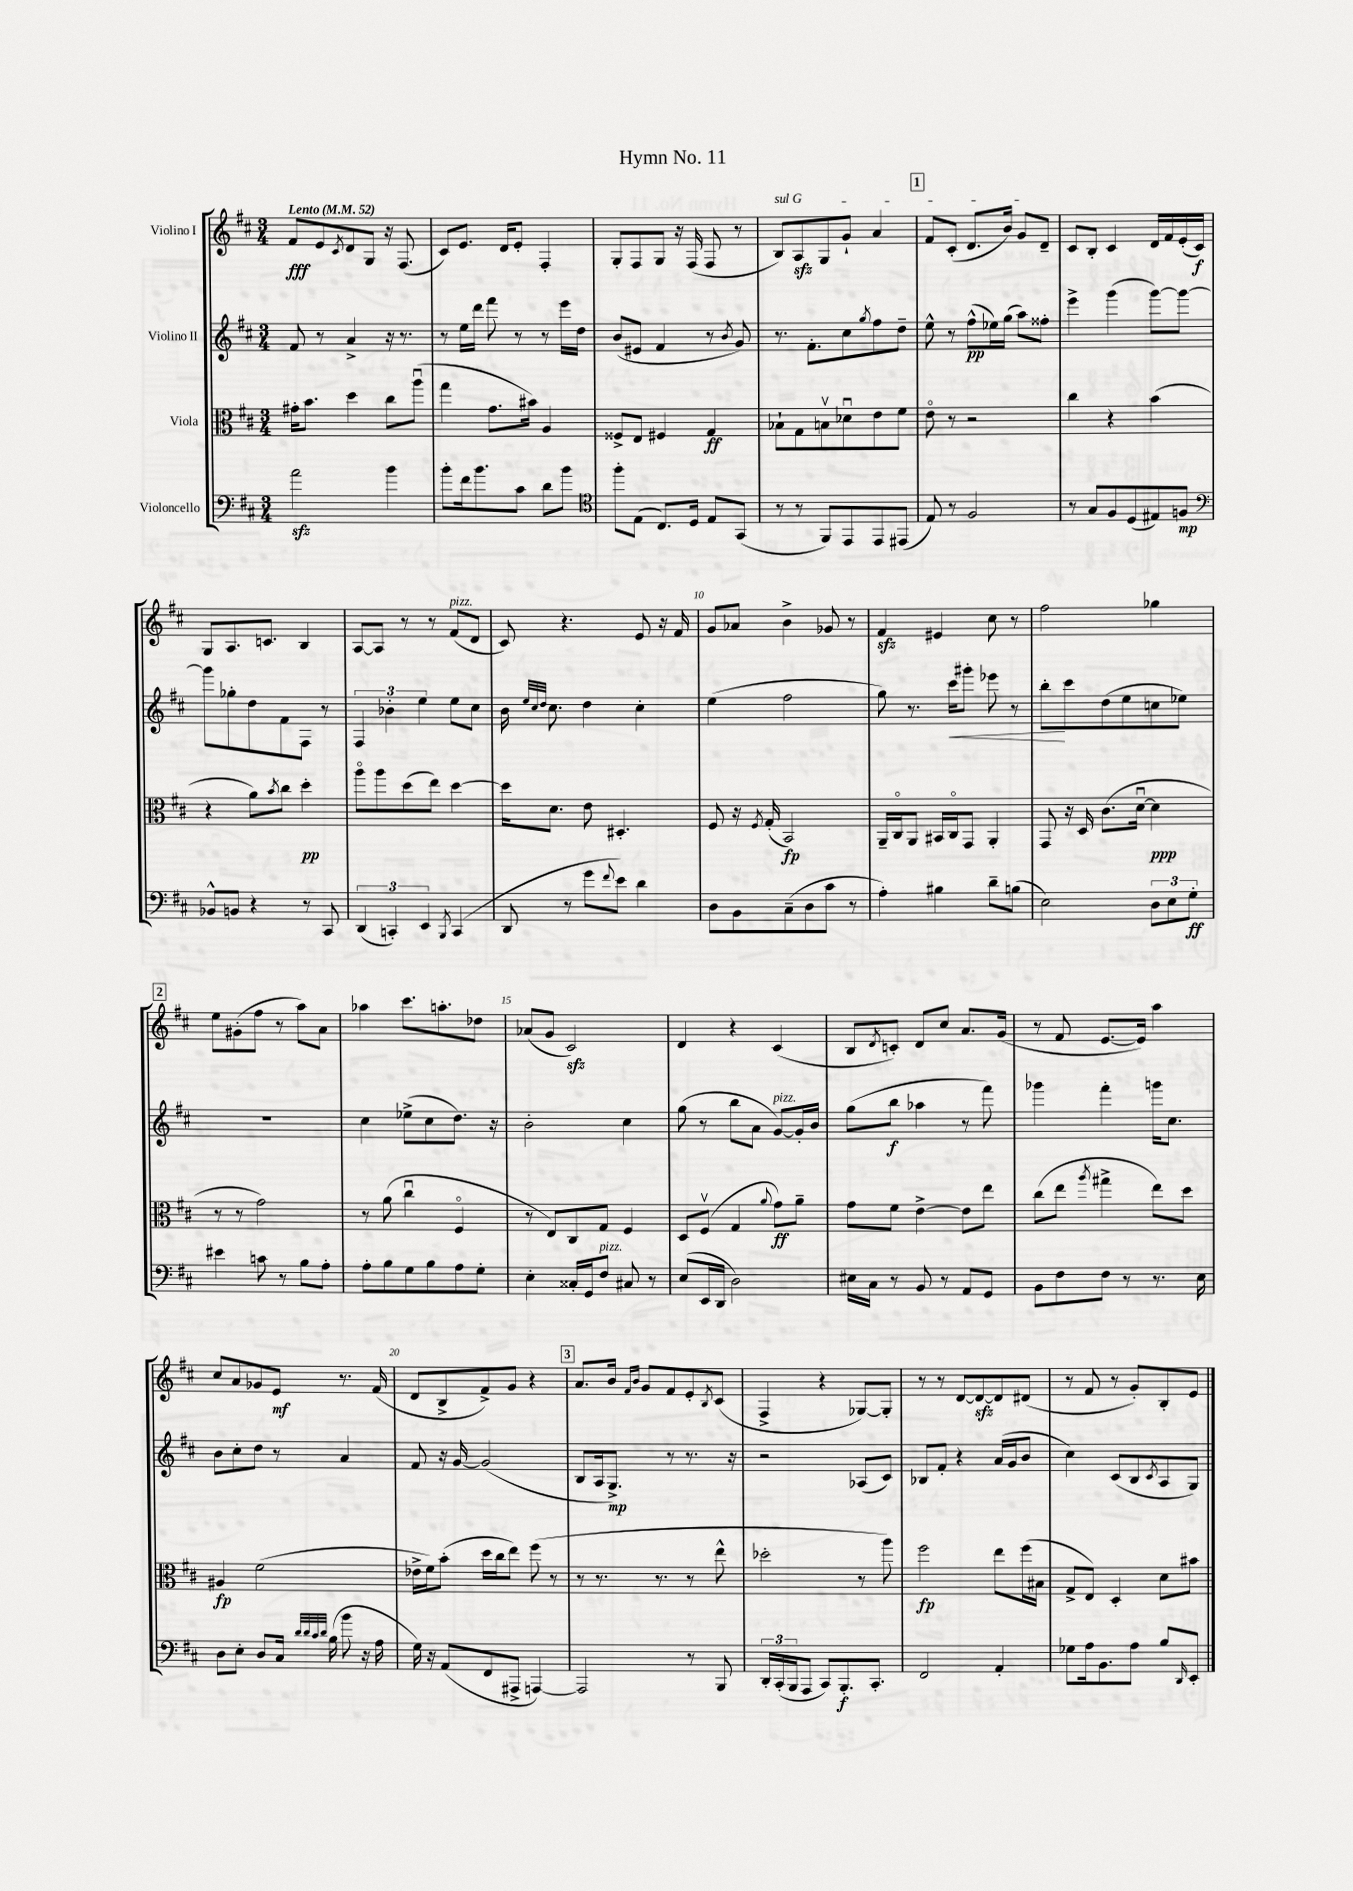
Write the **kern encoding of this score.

**kern	**dynam	**kern	**dynam	**kern	**dynam	**kern	**dynam
*part4	*part4	*part3	*part3	*part2	*part2	*part1	*part1
*staff4	*staff4	*staff3	*staff3	*staff2	*staff2	*staff1	*staff1
*I"Violoncello	*	*I"Viola	*	*I"Violino II	*	*I"Violino I	*
*clefF4	*	*clefC3	*	*clefG2	*	*clefG2	*
*k[f#c#]	*	*k[f#c#]	*	*k[f#c#]	*	*k[f#c#]	*
*M3/4	*	*M3/4	*	*M3/4	*	*M3/4	*
*MM52	*	*MM52	*	*MM52	*	*MM52	*
=1	=1	=1	=1	=1	=1	=1	=1
!	!	!	!	!	!	!LO:TX:a:B:t=Lento	!
2azz\	.	16g#X'\KL	.	8f#/	.	8f#/L	fff
.	.	8.b\J	.	.	.	.	.
.	.	.	.	8r	.	8e/	.
.	.	.	.	.	.	8qc#/	.
.	.	4dd\	.	4a^/	.	8d/	.
.	.	.	.	.	.	8G/J	.
4b\	.	8cc#\L	.	16r	.	16r	.
.	.	.	.	8.r	.	(8.F#/	.
.	.	(8aau\J	.	.	.	.	.
=2	=2	=2	=2	=2	=2	=2	=2
8b'\L	.	4gg\	.	8r	.	8c#/L)	.
16f#\k	.	.	.	16ee\LL	.	8.e/J	.
8.b\	.	.	.	16ddd\JJ	.	.	.
.	.	8.g\L	.	8fff#\	.	.	.
.	.	.	.	.	.	16d/KL	.
8c#\J	.	.	.	8r	.	8e'/J	.
.	.	16b#X\Jk)	.	.	.	.	.
8d\L	.	4A/	.	8r	.	4F#'/	.
8b\J	.	.	.	16eee\LL	.	.	.
.	.	.	.	16dd\JJ	.	.	.
=3	=3	=3	=3	=3	=3	=3	=3
*clefC4	*	*	*	*	*	*	*
8ff#'\L	.	8F##X^/L	.	(8b/L	.	8G'/L	.
(8E\J	.	8E/J	.	8e#X/J	.	8F#/	.
8.C#/L)	.	4F#X/	.	4f#/	.	8G/J	.
.	.	.	.	.	.	16r	.
16D/Jk	.	.	.	.	.	(16F#/	.
8E/L	.	4G/	ff	8r	.	8F#/	.
.	.	.	.	8qb/	.	.	.
(8GG/J	.	.	.	8g/)	.	8r	.
=4	=4	=4	=4	=4	=4	=4	=4
!	!	!	!	!	!	!LO:TX:a:i:t=sul G	!
8r	.	8B-X`\L	.	8.r	.	8B/L)	.
8r	.	8G\	.	.	.	8Azz/	.
.	.	.	.	8.f#'\L	.	.	.
8FF#/L)	.	8Bnv\	.	.	.	8G/	.
8EE/	.	8d-Xu\	.	8cc#\	.	8g`/J	.
.	.	.	.	8qgg/	.	.	.
8EE/	.	8e\	.	8ff#\	.	4a/	.
(8EE#X/J	.	8f#\J	.	8dd~\J	.	.	.
!!LO:REH:place=s1:t=1
=5	=5	=5	=5	=5	=5	=5	=5
8E/)	.	8e\	.	8ee^^\	.	8f#/L	.
8r	.	8r	.	8r	.	(8c#'/J	.
2F#/	.	2r	.	(8ff#^^\L	pp	8.d/L	.
.	.	.	.	16ee-X\L)	.	.	.
.	.	.	.	(16gg\JJ	.	16b/Jk)	.
.	.	.	.	8aa\L)	.	8g/L	.
.	.	.	.	8ff##X'\J	.	8d~/J	.
=6	=6	=6	=6	=6	=6	=6	=6
8r	.	4cc#\	.	4eee^\	.	8c#/L	.
8G/L	.	.	.	.	.	8B'/J	.
8F#/	.	4r	.	(4ggg\	.	4c#/	.
(8D/	.	.	.	.	.	.	.
8E#X/)	.	(4b\	.	[8ggg\L)	.	16d/LL	.
.	.	.	.	.	.	16f#/	.
8Fn/J	mp	.	.	8ggg\J_	.	(16e'/	.
.	.	.	.	.	.	16c#/JJ)	f
!!LO:LB:g=z
=7	=7	=7	=7	=7	=7	=7	=7
*clefF4	*	*	*	*	*	*	*
8BB-X^^/L	.	4r	.	8ggg\L]	.	8G/L	.
8BBn/J	.	.	.	8gg-X'\	.	8.A/	.
4r	.	8a\L)	.	8dd\	.	.	.
.	.	.	.	.	.	8.cn/J	.
.	.	8qb/	.	.	.	.	.
.	.	8cc#\J	.	8f#\	.	.	.
8r	.	4dd'\	pp	8F#\J	.	4B/	.
8CC#/	.	.	.	8r	.	.	.
=8	=8	=8	=8	=8	=8	=8	=8
(6DD/	.	8aa\L	.	6F#/	.	[8A/L	.
.	.	8aa\	.	.	.	8A/J]	.
6CCn'/)	.	.	.	6b-X'\	.	.	.
.	.	(8dd\	.	.	.	8r	.
6EE/	.	.	.	6ee\	.	.	.
.	.	8ee\J)	.	.	.	8r	.
8qBBB/	.	.	.	.	.	.	.
!	!	!	!	!	!	!LO:TX:a:i:t=pizz.	!
(4CC/	.	[4dd\	.	8ee\L	.	(8f#/L	.
.	.	.	.	8cc#\J	.	8d/J	.
=9	=9	=9	=9	=9	=9	=9	=9
8DD/	.	16dd\KL]	.	16b\	.	8c#/)	.
.	.	.	.	32qqee/LLL	.	.	.
.	.	.	.	32qqcc#/	.	.	.
.	.	.	.	32qqdd/JJJ	.	.	.
.	.	8.d\J	.	8.cc#\	.	.	.
8r	.	.	.	.	.	4.r	.
8g\L	.	8e\	.	4dd\	.	.	.
8qqf#/	.	.	.	.	.	.	.
8e\J)	.	4.D#X'/	.	.	.	.	.
4d\	.	.	.	4cc#'\	.	8e/	.
.	.	.	.	.	.	16r	.
.	.	.	.	.	.	16f#/	.
=10	=10	=10	=10	=10	=10	=10	=10
8D\L	.	8F#/	.	(4ee\	.	8g/L	.
8BB\	.	16r	.	.	.	8a-X/J	.
.	.	8qF#/	.	.	.	.	.
.	.	(16G'/	.	.	.	.	.
(8C#~\	.	2BB/)	fp	2ff#\	.	4b^\	.
8D\	.	.	.	.	.	.	.
8c#\J	.	.	.	.	.	8g-X/	.
8r	.	.	.	.	.	8r	.
=11	=11	=11	=11	=11	=11	=11	=11
4A'\)	.	16AA~/LL	.	8gg\)	.	4f#zz/	.
.	.	16C#/J	.	.	.	.	.
.	.	8AA/J	.	8.r	.	.	.
4B#X\	.	16BB#X/LL	.	.	.	4e#X/	.
!	!	!	!	!	!LO:HP:b	!	!
.	.	16C#/J	.	16ccc#\KL	<	.	.
.	.	8GG/J	.	8ggg#X'\J	.	.	.
8d~\L	.	4AA'/	.	8eee-X\	.	8cc#\	.
(8Bn\J	.	.	.	8r	.	8r	.
=12	=12	=12	=12	=12	=12	=12	=12
2E\)	.	8GG/	.	8bb'\L	.	2ff#\	.
.	.	16r	.	8ccc#\	[	.	.
.	.	16D/	.	.	.	.	.
.	.	(8.c#\L	.	(8dd\	.	.	.
.	.	.	.	8ee\	.	.	.
.	.	[16du\Jk	.	.	.	.	.
12D\L	.	4d\]	ppp	8ccn\	.	4gg-X\	.
12E\	.	.	.	.	.	.	.
.	.	.	.	8ee-X\J)	.	.	.
12G'\J	ff	.	.	.	.	.	.
!!LO:LB:g=z
!!LO:REH:place=s1:t=2
=13	=13	=13	=13	=13	=13	=13	=13
4e#X\	.	8r	.	2.r	.	8ee\L	.
.	.	8r	.	.	.	(8g#X'\	.
8cn\	.	2g\)	.	.	.	8ff#\J	.
8r	.	.	.	.	.	8r	.
8B\L	.	.	.	.	.	8aa\L)	.
8A'\J	.	.	.	.	.	8a\J	.
=14	=14	=14	=14	=14	=14	=14	=14
8A'\L	.	8r	.	4cc#\	.	4aa-X\	.
8B\	.	(8a\	.	.	.	.	.
8G\	.	4cc#u\	.	(8ee-X^\L	.	8.ccc#\L	.
8B\	.	.	.	8cc#\	.	.	.
.	.	.	.	.	.	8.aan'\	.
8A\	.	4F#/	.	8.dd\J)	.	.	.
8G'\J	.	.	.	.	.	8dd-X\J	.
.	.	.	.	16r	.	.	.
=15	=15	=15	=15	=15	=15	=15	=15
4E'\	.	8r	.	2b'\	.	(8a-X/L	.
.	.	8E/L)	.	.	.	8g/J	.
16C##X'/LL	.	8C#/	.	.	.	2c#zz/)	.
16GG/J	.	.	.	.	.	.	.
!LO:TX:a:i:t=pizz.	!	!	!	!	!	!	!
8F#/J	.	8G/J	.	.	.	.	.
8C#X/	.	4F#/	.	4cc#\	.	.	.
8r	.	.	.	.	.	.	.
=16	=16	=16	=16	=16	=16	=16	=16
(8E/L	.	8D/L	.	(8gg\	.	4d/	.
16EE/L	.	(8F#v/J	.	8r	.	.	.
16DD/JJ	.	.	.	.	.	.	.
2D\)	.	4G/	.	8bb\L	.	4r	.
.	.	.	.	8a\J	.	.	.
.	.	8qqa/	.	.	.	.	.
!	!	!	!	!LO:TX:a:i:t=pizz.	!	!	!
.	.	8g\L)	ff	[8g/L)	.	(4c#/	.
.	.	8a~\J	.	16g'/L]	.	.	.
.	.	.	.	16b/JJ	.	.	.
=17	=17	=17	=17	=17	=17	=17	=17
16E#X\LL	.	8g\L	.	(8gg\L	.	8B/L	.
16C#\JJ	.	.	.	.	.	.	.
.	.	.	.	.	.	8qd/	.
8r	.	8f#\J	.	8bb\J	f	8cn'/J)	.
8BB/	.	[4e^\	.	4aa-X\	.	8d/L	.
8r	.	.	.	.	.	8cc#/J	.
8AA/L	.	8e\L]	.	8r	.	8.a/L	.
8GG/J	.	8ee\J	.	8fff#\)	.	.	.
.	.	.	.	.	.	(16g/Jk	.
=18	=18	=18	=18	=18	=18	=18	=18
8BB\L	.	(8cc#\L	.	4ggg-X\	.	8r	.
8F#\	.	8ee\J	.	.	.	8f#/	.
.	.	8qaa/	.	.	.	.	.
8F#\J	.	4gg#X^\	.	4fff#'\	.	[8.e/L	.
8r	.	.	.	.	.	.	.
.	.	.	.	.	.	16e/Jk])	.
8.r	.	8ee\L)	.	16gggn\KL	.	4aa\	.
.	.	.	.	8.cc#\J	.	.	.
.	.	8dd\J	.	.	.	.	.
16E\	.	.	.	.	.	.	.
!!LO:LB:g=z
=19	=19	=19	=19	=19	=19	=19	=19
8D\L	.	4A#X/	fp	8b\L	.	8cc#/L	.
8E'\J	.	.	.	8cc#'\	.	8a/	.
8D/L	.	(2f#\	.	8dd\J	.	8g-X/	.
16C#/Jk	.	.	.	8r	.	8e/J	mf
32qqd/LLL	.	.	.	.	.	.	.
32qqd/	.	.	.	.	.	.	.
32qqc#/	.	.	.	.	.	.	.
32qqd/JJJ	.	.	.	.	.	.	.
(16B\	.	.	.	.	.	.	.
8b\	.	.	.	4a/	.	8.r	.
16r	.	.	.	.	.	.	.
16A\	.	.	.	.	.	(16f#/	.
=20	=20	=20	=20	=20	=20	=20	=20
16G\)	.	16e-X^\LL	.	8f#/	.	8d/L	.
16r	.	16f#\J)	.	.	.	.	.
(8AA/L	.	(8b'\J	.	16r	.	8B^/	.
.	.	.	.	[16g/	.	.	.
8FF#/	.	16dd\LL	.	(2g/]	.	8f#^/)	.
.	.	16cc#\J	.	.	.	.	.
8AAA#X^/J	.	8ee\J)	.	.	.	8g/J	.
[4AAAn/)	.	(8ff#\	.	.	.	4r	.
.	.	8r	.	.	.	.	.
!!LO:REH:place=s1:t=3
=21	=21	=21	=21	=21	=21	=21	=21
2AAA/]	.	8r	.	8B/L	.	8.a/L	.
.	.	8.r	.	16A/k	.	.	.
.	.	.	.	8.G^/J)	mp	16b/Jk	.
.	.	.	.	.	.	16qqf#/LL	.
.	.	.	.	.	.	16qqb/JJ	.
.	.	.	.	.	.	8g/L	.
.	.	8.r	.	.	.	.	.
.	.	.	.	8r	.	8f#/	.
8r	.	8r	.	8.r	.	8e'/	.
.	.	.	.	.	.	8qB/	.
8BBB/	.	8ee^^\	.	.	.	(8c#/J	.
.	.	.	.	16r	.	.	.
=22	=22	=22	=22	=22	=22	=22	=22
24DD'/LL	.	2dd-X'\	.	2r	.	4F#^/	.
(24CC#'/	.	.	.	.	.	.	.
24BBB/J	.	.	.	.	.	.	.
8AAA/J	.	.	.	.	.	.	.
8CC#/L)	.	.	.	.	.	4r	.
8.BBB'/	f	.	.	.	.	.	.
.	.	8r	.	(8A-X/L	.	[8G-X/L)	.
8.CC#'/J	.	.	.	.	.	.	.
.	.	8aa\)	.	8c#/J)	.	8G-'/J]	.
=23	=23	=23	=23	=23	=23	=23	=23
2FF#/	.	2ff#\	fp	8B-X/L	.	8r	.
.	.	.	.	8f#'/J	.	8r	.
.	.	.	.	4r	.	[8d/L	.
.	.	.	.	.	.	8dzz/_	.
4AA'/	.	8ee\L	.	(16a/LL	.	8d/]	.
.	.	.	.	16g/J	.	.	.
.	.	(16ff#\L	.	8b/J	.	(8d#X/J	.
.	.	16B#X\JJ	.	.	.	.	.
=24	=24	=24	=24	=24	=24	=24	=24
8G-X\L	.	8G^/L	.	4cc#\)	.	8r	.
16A\k	.	8E/J)	.	.	.	8f#/	.
8.BB\	.	.	.	.	.	.	.
.	.	4D'/	.	(8c#/L	.	8r	.
8A\J	.	.	.	8B/	.	8g'/L)	.
.	.	.	.	8qc#/	.	.	.
8B/L	.	8d\L	.	8A/	.	8B'/	.
16qqDD/	.	.	.	.	.	.	.
8EE'/J	.	8b#X\J	.	8G/J)	.	8e/J	.
==	==	==	==	==	==	==	==
*-	*-	*-	*-	*-	*-	*-	*-
